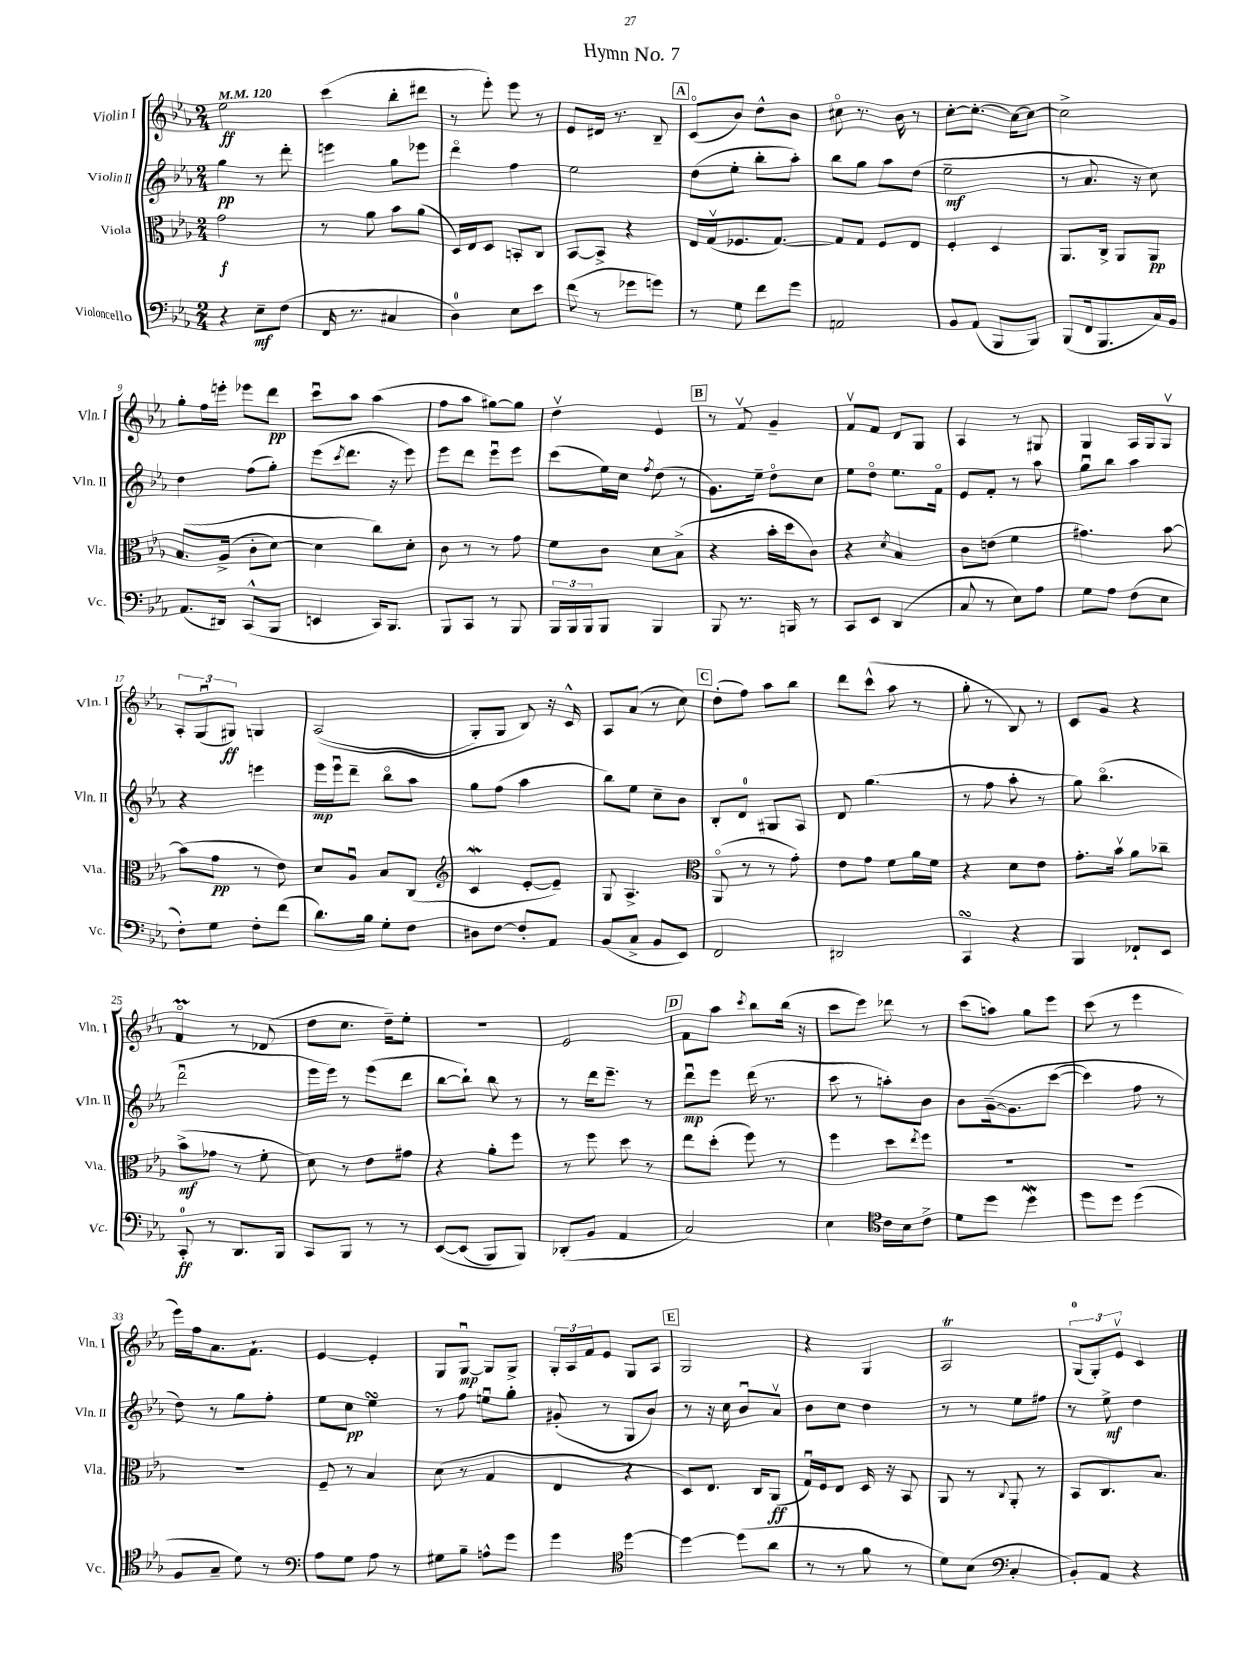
\header { title = "Hymn No. 7" }
<<
\new StaffGroup <<
\new Staff = "s0" \with { instrumentName = "Violin I" shortInstrumentName = "Vln. I" } {
    \clef treble \key ees \major \numericTimeSignature \time 2/4 \tempo 4 = 120
    ees''2\ff |
    c'''4( bes''8-. dis'''8 |
    r8 ees'''8-.) ees'''8 r8 |
    ees'8 dis'16 r8. bes8-- |
    \mark \markup { \box "A" } c'8\flageolet( bes'8) d''8-^ bes'8 |
    cis''8\flageolet r8. bes'16 r8 |
    c''8~-. c''8.~-. c''16~ c''8~ |
    c''2-> |
    g''8-. f''16 e'''16-. ees'''8 d'''8\pp |
    c'''8\downbow aes''8 aes''4( |
    f''8 aes''8 gis''8~) gis''8 |
    d''4\upbow ees'4 |
    \mark \markup { \box "B" } r8 f'8\upbow g'4-- |
    f'8\upbow f'8 d'8 g8 |
    aes4 r8 gis8 |
    g4 aes16 g16 g8\upbow |
    \tuplet 3/2 { aes8-. g8\downbow( gis8\ff) } g4 |
    aes2(\( |
    g8-.) g8 bes8\) r16 c'16-^ |
    aes8 aes'8( r8 c''8) |
    \mark \markup { \box "C" } d''8-.( f''8) aes''8 bes''8 |
    d'''8 c'''8-^( aes''8 r8 |
    g''8-. r8 bes8) r8 |
    c'8 g'8 r4 |
    f'4\flageolet\prall r8 des'8( |
    d''8 c''8. d''16--) ees''8-. |
    r2 |
    ees'2 |
    \mark \markup { \box "D" } f'8 aes''8 \acciaccatura { c'''8 } bes''8 bes''16( r16 |
    c'''8 ees'''8) des'''8 r8 |
    c'''8( a''8) g''8 ees'''8 |
    c'''8( r8 ees'''4 |
    ees'''16) f''16 aes'8. f'8.-! |
    ees'4~ ees'4-. |
    g8 g8~\downbow\mp g8 g8-> |
    \tuplet 3/2 { g16-. aes16 f'16 } ees'8 g8 aes8 |
    \mark \markup { \box "E" } g2 |
    r4 g4 |
    aes2\trill |
    \tuplet 3/2 { g8-0( g8-.) ees'8\upbow } c'4 \bar "|." |
}
\new Staff = "s1" \with { instrumentName = "Violin II" shortInstrumentName = "Vln. II" } {
    \clef treble \key ees \major \numericTimeSignature \time 2/4
    g''4\pp r8 d'''8-. |
    e'''4 g''8 ees'''8 |
    d'''4\flageolet f''4 |
    ees''2 |
    \mark \markup { \box "A" } d''8( ees''8-. bes''8-. aes''8-.) |
    bes''8 g''8 aes''8 d''8( |
    ees''2--\mf |
    r8 aes'8. r16 c''8) |
    d''4 f''8( g''8-.) |
    ees'''8( \acciaccatura { c'''8 } d'''8. r16 ees'''8) |
    ees'''8 d'''8 ees'''8\downbow ees'''8 |
    c'''8( ees''16) c''16 \acciaccatura { f''8 } d''8( r8 |
    \mark \markup { \box "B" } g'8.) ees''16-- d''8\flageolet c''8 |
    ees''8 d''8\flageolet ees''8. f'16\flageolet |
    ees'8 f'8-. r8 aes''8 |
    g''8\downbow bes''8 aes''4 |
    r4 e'''4 |
    ees'''16\mp ees'''16\downbow d'''8-- bes''8\flageolet aes''8 |
    g''8 f''8( aes''4 |
    bes''8) ees''8 c''8-- bes'8 |
    \mark \markup { \box "C" } bes8-. d'8-0 gis8 aes8 |
    d'8 g''4.( |
    r8 f''8 aes''8-. r8 |
    g''8) bes''4.\flageolet( |
    d'''2\downbow |
    ees'''16 ees'''16) r8 ees'''8( d'''8 |
    bes''8~ bes''8-!) bes''8 r8 |
    r8 d'''16 ees'''8.-- r8 |
    \mark \markup { \box "D" } d'''8\downbow\mp ees'''8 d'''16( r8. |
    c'''8 r8 a''8-.) bes'8 |
    bes'8 g'16~--\( g'8. c'''8~( |
    c'''4) f''8 r8 |
    d''8\) r8 g''8 f''8-. |
    ees''8 c''8\pp ees''4\turn |
    r8 f''8 e''8\downbow g''8-. |
    gis'8-.( r8 g8 bes'8) |
    \mark \markup { \box "E" } r8 r16 c''16 bes'8\downbow aes'8\upbow |
    bes'8 c''8 d''4 |
    r8 r8 ees''8 fis''8 |
    r8 ees''8->\mf d''4 \bar "|." |
}
\new Staff = "s2" \with { instrumentName = "Viola" shortInstrumentName = "Vla." } {
    \clef alto \key ees \major \numericTimeSignature \time 2/4
    g'2\f |
    r8 aes'8 bes'8 aes'8( |
    d16) ees16 d8 b,8-. c8 |
    bes,8~ bes,8-> r4 |
    \mark \markup { \box "A" } ees16 g16\upbow( fes8. g8.~) |
    g8 g8 f8 ees8 |
    f4-. d4 |
    aes,8. c16-> aes,8 aes,8\pp |
    bes8.\( aes16->( c'8-. d'8~) |
    d'4 c''8\) d'8-. |
    c'8 r8 r8 g'8 |
    f'8 c'8 d'8 bes8->( |
    \mark \markup { \box "B" } r4 bes'16-. d''16 c'8) |
    r4 \acciaccatura { d'8 } bes4 |
    c'8 e'8( f'4 |
    gis'4.) bes'8~ |
    bes'8( g'8\pp r8 ees'8) |
    d'8 aes8\downbow bes8 c8( |
    \clef treble c'4\mordent ees'8~-. ees'8--) |
    g8 aes4.-> |
    \mark \markup { \box "C" } \clef alto aes,8\flageolet( r8 r8 g'8-.) |
    ees'8 g'8 f'8 aes'16 f'16 |
    r4 d'8 ees'8 |
    g'8.-. bes'16\upbow aes'8 ces''8-- |
    bes'8->\mf( ges'8 r8 f'8-. |
    d'8) r8 ees'8 gis'8 |
    r4 aes'8-. f''8 |
    r8 f''8 d''8 r8 |
    \mark \markup { \box "D" } ees''8 d''8-.( f''8) r8 |
    f''4 d''8 \acciaccatura { ees''8 } f''8 |
    R2 |
    R2 |
    R2 |
    f8-- r8 bes4 |
    d'8( r8 g4 |
    ees4 r4 |
    \mark \markup { \box "E" } d8) ees8. c16 aes,8\ff( |
    g16\downbow) f16 ees8 d16 r16 bes,8 |
    aes,8 r8 \appoggiatura { c8 } aes,8-. r8 |
    bes,8 c8. bes8. \bar "|." |
}
\new Staff = "s3" \with { instrumentName = "Violoncello" shortInstrumentName = "Vc." } {
    \clef bass \key ees \major \numericTimeSignature \time 2/4
    r4 ees8--\mf f8( |
    f,16 r8. cis4 |
    d4-0) ees8 ees'8 |
    f'8( r8 ges'8 g'8) |
    \mark \markup { \box "A" } r8 g8 f'8 g'8 |
    a,2 |
    bes,8 aes,8( bes,,8 bes,,8) |
    bes,,8( f,16 bes,,8. c16) bes,16 |
    aes,8.( dis,16) c,8-^( bes,,8 |
    e,4 c,16) bes,,8. |
    bes,,8 c,8 r8 bes,,8 |
    \tuplet 3/2 { bes,,16 bes,,16 bes,,16 } bes,,8 bes,,4 |
    \mark \markup { \box "B" } bes,,8 r8. b,,16 r8 |
    c,8 ees,8 d,4( |
    c8 r8 ees8) aes8 |
    g8 aes8 f8( ees8 |
    f8-.) g8 f8-. f'8( |
    d'8.) bes16 g8-. f8 |
    dis8 f8~ f8-. aes,8 |
    bes,8( c8-> bes,8 ees,8) |
    \mark \markup { \box "C" } f,2 |
    dis,2 |
    c,4\turn r4 |
    bes,,4 fes,8-! ees,8 |
    c,8-0-.\ff r8 d,8. bes,,16 |
    c,8 bes,,8 r8 r8 |
    ees,8~\( ees,8( bes,,8) bes,,8\) |
    des,8-.( bes,8 aes,4 |
    \mark \markup { \box "D" } c2) |
    ees4 \clef tenor c'16 bes16 c'8-> |
    d'8 d''8 d''4\mordent |
    d''8 d''8 d''4( |
    f8 g8-- d'8) r8 |
    \clef bass aes8 g8 aes8 r8 |
    gis8 bes8-- a8-^ g'8 |
    g'4 \clef tenor d''4~ |
    \mark \markup { \box "E" } d''4~ d''8( aes'8 |
    r8 r8 f'8 r8 |
    d'8) bes8( \clef bass c4-. |
    bes,8-.) aes,8 r4 \bar "|." |
}
>>
>>
